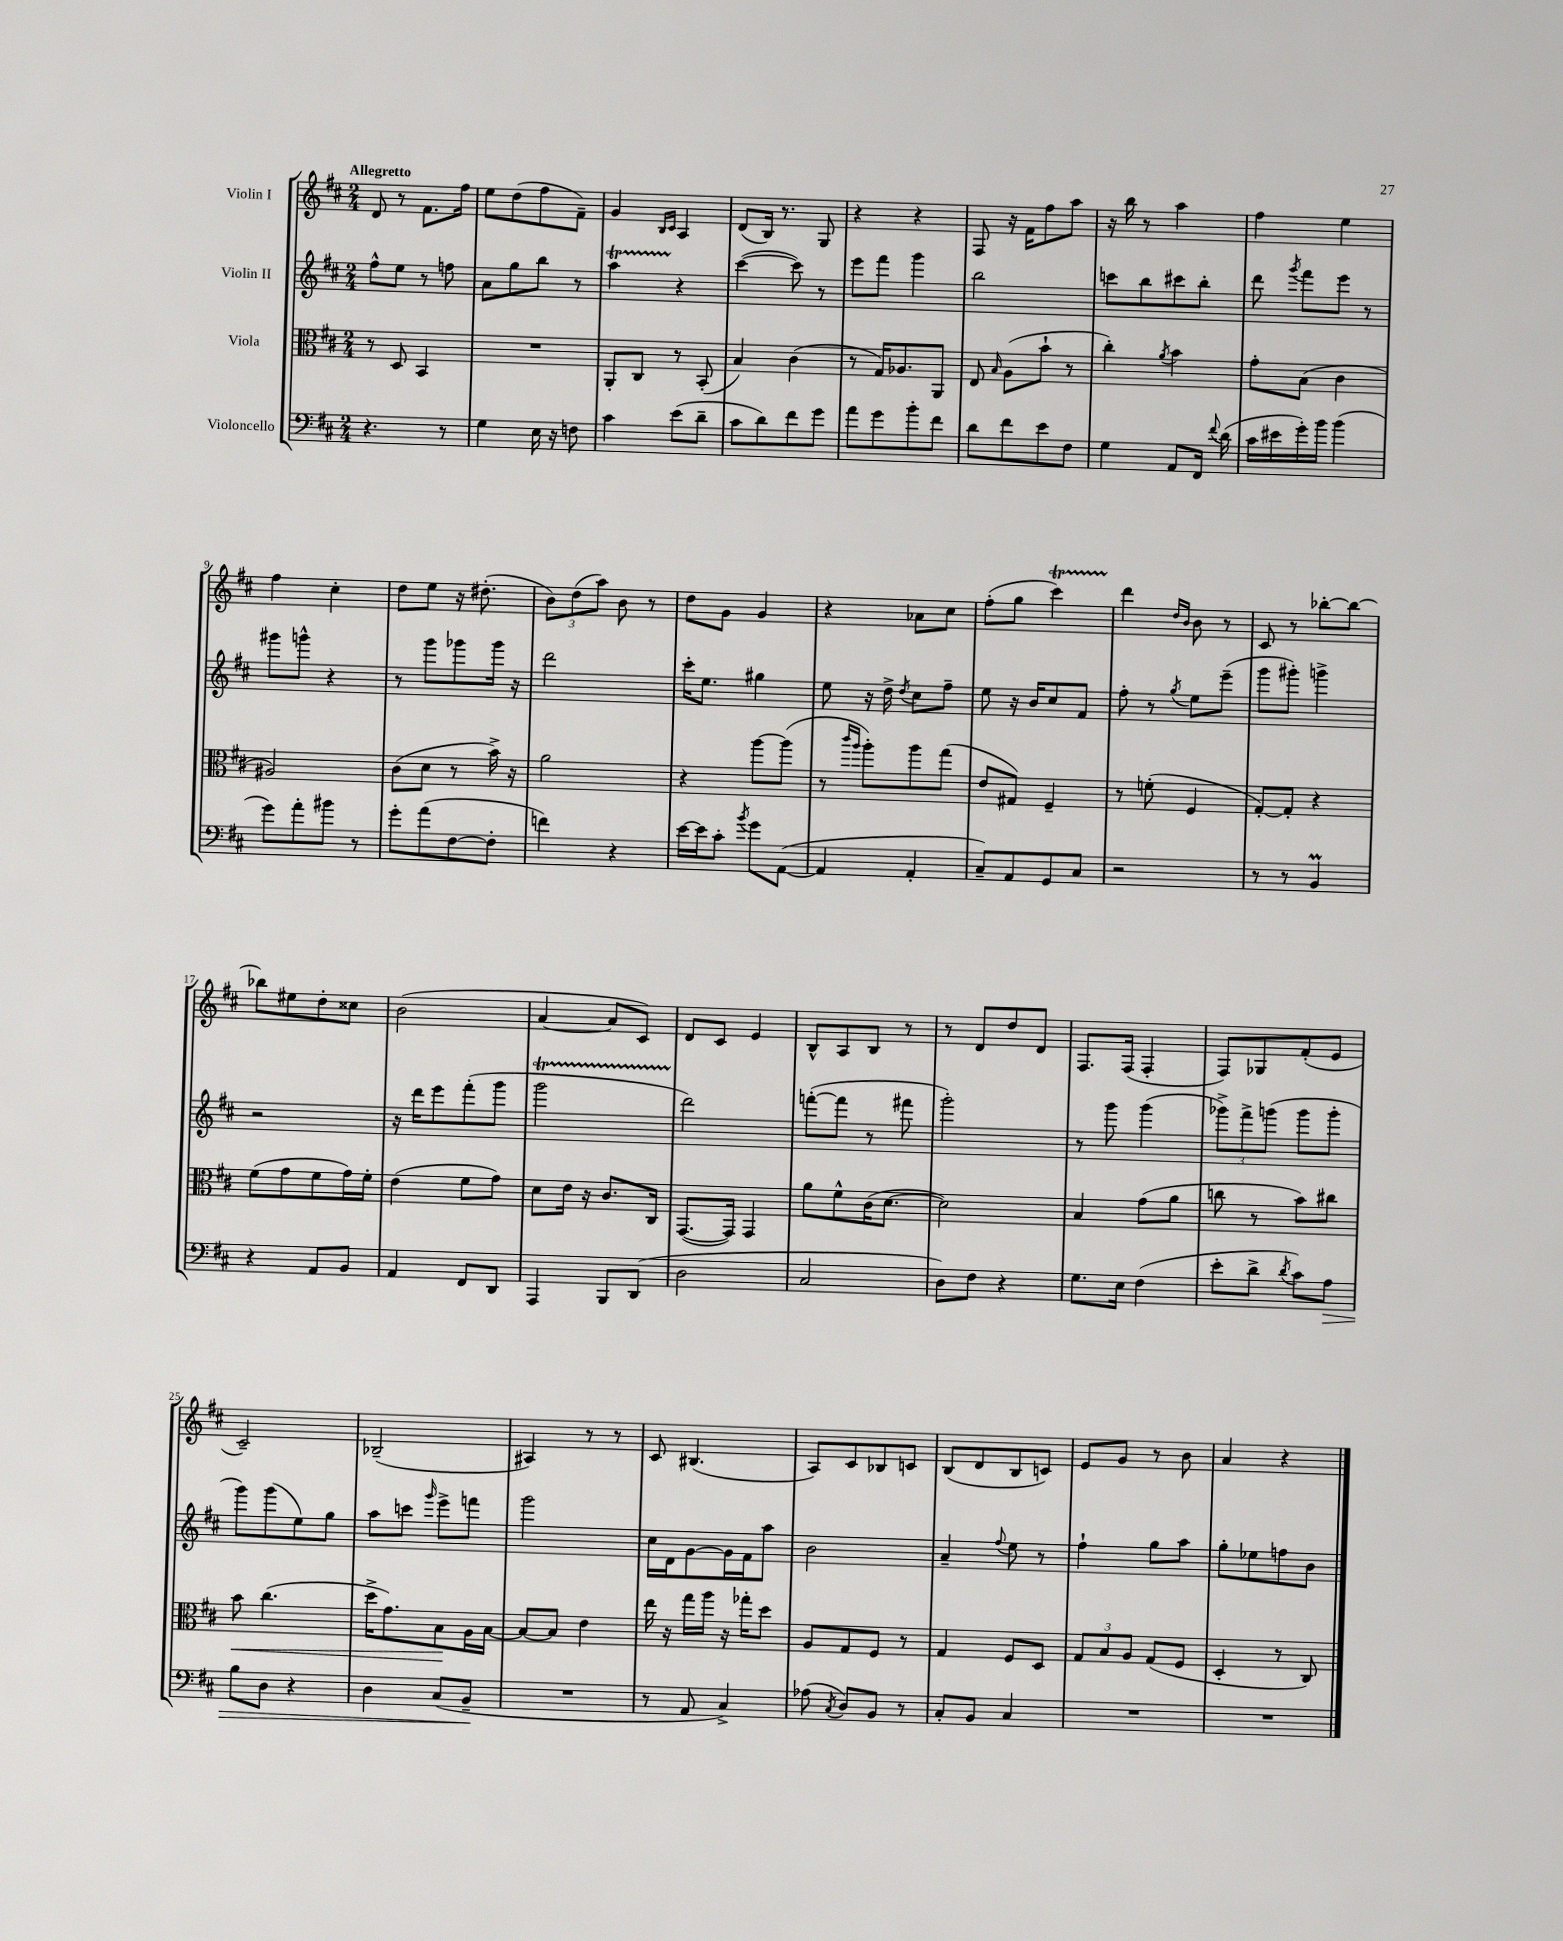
<<
\new StaffGroup <<
\new Staff = "s0" \with { instrumentName = "Violin I" } {
    \clef treble \key d \major \numericTimeSignature \time 2/4 \tempo "Allegretto"
    \autoBeamOff d'8 r8 fis'8.[ fis''16] |
    e''8[ d''8( fis''8 fis'8]--) |
    g'4 \grace { b16[ cis'16] } a4 |
    d'8[( b16]) r8. g8 |
    r4 r4 |
    fis8 r16 fis'16[ fis''8 a''8] |
    r16 b''16 r8 a''4 |
    fis''4 e''4 |
    fis''4 cis''4-. |
    d''8[ e''8] r16 dis''8.-.( |
    \tuplet 3/2 { b'8[) d''8( a''8]) } b'8 r8 |
    d''8[ g'8] g'4 |
    r4 aes'8[ cis''8] |
    fis''8[-.( g''8] cis'''4\startTrillSpan) |
    d'''4\stopTrillSpan \grace { d''16[ b'16] } b'8 r8 |
    cis'8 r8 bes''8[~-. bes''8]~ |
    bes''8[ eis''8 d''8-. cisis''8] |
    b'2( |
    a'4~ a'8[ cis'8]) |
    d'8[ cis'8] e'4 |
    b8[-^ a8 b8] r8 |
    r8 d'8[ d''8 d'8] |
    fis8.[ fis16]( fis4-. |
    fis8[) ges8 fis'8-.( e'8] |
    cis'2--) |
    bes2--( |
    ais4) r8 r8 |
    cis'8 bis4.( |
    a8[) cis'8 bes8 c'8] |
    b8[( d'8 b8 c'8]) |
    e'8[ g'8] r8 b'8 |
    a'4 r4 \bar "|." |
}
\new Staff = "s1" \with { instrumentName = "Violin II" } {
    \clef treble \key d \major \numericTimeSignature \time 2/4
    \autoBeamOff fis''8[-^ e''8] r8 f''8 |
    a'8[ g''8 b''8] r8 |
    a''4\startTrillSpan r4\stopTrillSpan |
    cis'''4~( cis'''8) r8 |
    e'''8[ fis'''8] g'''4 |
    b''2 |
    c'''8[ b''8 cis'''8 b''8]-. |
    d'''8 \acciaccatura { g'''8 } fis'''8[ e'''8] r8 |
    gis'''8[ g'''8]-^ r4 |
    r8 g'''8[ ges'''8 ges'''16] r16 |
    d'''2 |
    cis'''16[-. e''8.] gis''4 |
    e''8 r16 d''16-> \acciaccatura { d''8 } cis''8[ fis''8]-- |
    e''8 r16 b'16[ cis''8 fis'8] |
    fis''8-. r8 \acciaccatura { g''8 } e''8[ e'''8]--( |
    g'''8[ gis'''8]-.) g'''4-> |
    r2 |
    r16 d'''16[ e'''8 fis'''8-.( g'''8] |
    g'''2\startTrillSpan |
    d'''2\stopTrillSpan) |
    f'''8[~-.( f'''8] r8 fis'''8 |
    g'''2-.) |
    r8 g'''8 g'''4( |
    \tuplet 3/2 { ges'''8[->) fis'''8-> g'''8]( } g'''8[ g'''8]-. |
    g'''8[) g'''8( e''8) g''8] |
    a''8[ c'''8] \grace { g'''16 } e'''8[-> f'''8] |
    g'''2 |
    cis''16[ d'16 g'8~ g'16 fis'16 a''8] |
    b'2 |
    a'4-- \appoggiatura { fis''8 } e''8 r8 |
    fis''4-! g''8[ a''8] |
    g''8[-. ees''8 f''8 b'8] \bar "|." |
}
\new Staff = "s2" \with { instrumentName = "Viola" } {
    \clef alto \key d \major \numericTimeSignature \time 2/4
    \autoBeamOff r8 d8 b,4 |
    R2 |
    a,8[-. cis8] r8 b,8-.( |
    b4) cis'4( |
    r8 g16[) aes8. a,8] |
    e8 \grace { b16 } a8[( b'8]-! r8 |
    cis''4-.) \acciaccatura { a'8 } b'4 |
    g'8[-. b8]( cis'4 |
    ais2) |
    cis'8[( d'8] r8 b'16->) r16 |
    a'2 |
    r4 a''8[~ a''8]( |
    r8 \grace { cis'''16[ a''16] } a''8[-.) a''8 g''8]( |
    e'8[ gis8]) fis4-- |
    r8 f'8-.( fis4 |
    g8[~-.) g8]-. r4 |
    fis'8[( g'8 fis'8 g'16) fis'16]-. |
    e'4( fis'8[ g'8]) |
    d'8[ e'16] r16 cis'8.[ cis16] |
    g,8.[~( g,16]) g,4 |
    a'8[ fis'8-^ cis'16( d'8.]~ |
    d'2) |
    b4 g'8[( a'8] |
    c''8 r8 b'8[) cis''8] |
    b'8\< cis''4.( |
    d''16[-> g'8.) b8\! a16 b16]~ |
    b8[~ b8] e'4 |
    e''16 r16 g''16[ a''16] r16 ges''16[-. d''8] |
    a8[ g8 fis8] r8 |
    g4 fis8[ d8] |
    \tuplet 3/2 { g8[ b8 a8] } g8[( fis8] |
    d4-. r8 cis8) \bar "|." |
}
\new Staff = "s3" \with { instrumentName = "Violoncello" } {
    \clef bass \key d \major \numericTimeSignature \time 2/4
    \autoBeamOff r4. r8 |
    g4 e16 r16 f8 |
    cis'4 e'8[( d'8]-- |
    cis'8[ d'8) fis'8 g'8] |
    a'8[ g'8 b'8-. fis'8] |
    d'8[ fis'8 e'8 fis8] |
    g4 a,8[ fis,16] \appoggiatura { fis'8 } d'16( |
    cis'16[ eis'16 g'16-.) b'16] b'4( |
    g'8[) a'8-. bis'8] r8 |
    g'8[-. a'8( fis8~ fis8]-. |
    f'4) r4 |
    e'16[~ e'16 cis'8]-. \acciaccatura { b'8 } g'8[ a,8]~( |
    a,4 a,4-. |
    cis8[--) a,8 g,8 cis8] |
    r2 |
    r8 r8 b,4\prall |
    r4 a,8[ b,8] |
    a,4 fis,8[ d,8] |
    a,,4 b,,8[ d,8]( |
    d2 |
    cis2 |
    d8[) fis8] r4 |
    g8.[ e16] fis4( |
    e'8[-. d'8]-> \acciaccatura { d'8 } cis'8[) a8]\> |
    b8[ d8] r4 |
    d4 cis8[( b,8]--\! |
    R2 |
    r8 a,8 cis4->) |
    aes8( \acciaccatura { cis8 } d8[) b,8] r8 |
    cis8[-. b,8] cis4 |
    R2 |
    R2 \bar "|." |
}
>>
>>
